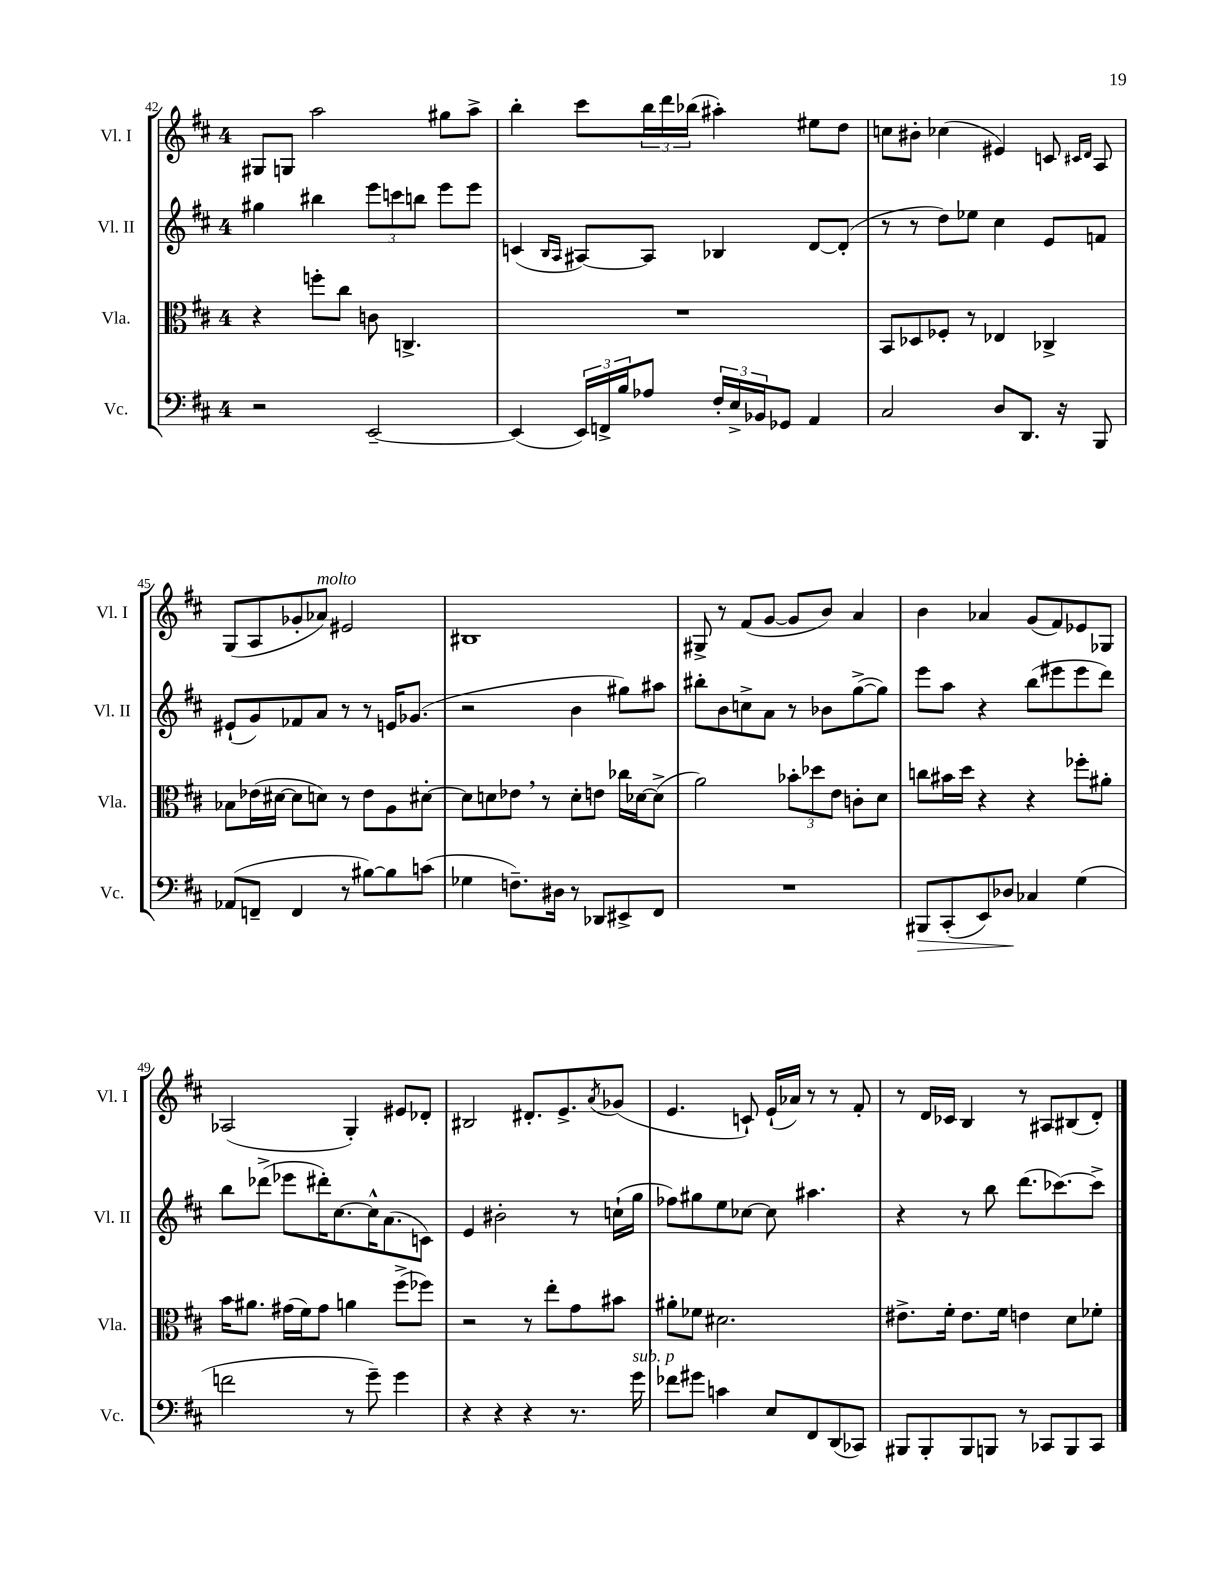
<<
\new StaffGroup <<
\new Staff = "s0" \with { instrumentName = "Vl. I" shortInstrumentName = "Vl. I" } {
    \clef treble \key d \major \once \override Staff.TimeSignature.style = #'single-digit \time 4/4
    gis8 g8 a''2 gis''8 a''8-> |
    b''4-. cis'''8 \tuplet 3/2 { b''16 d'''16 bes''16( } ais''4-.) eis''8 d''8 |
    c''8 bis'8-. ces''4( eis'4) c'8 \grace { cis'16 d'16 } a8 |
    g8( a8 ges'8-. aes'8^\markup { \italic "molto" }) eis'2 |
    bis1 |
    gis8-> r8 fis'8( g'8~ g'8 b'8) a'4 |
    b'4 aes'4 g'8( fis'8) ees'8 ges8 |
    aes2( g4-.) eis'8 des'8-. |
    bis2 dis'8.-. e'8.-> \acciaccatura { a'8 } ges'8( |
    e'4. c'8-!) e'16-!( aes'16) r8 r8 fis'8-. |
    r8 d'16 ces'16 b4 r8 ais8 bis8( d'8-.) \bar "|." |
}
\new Staff = "s1" \with { instrumentName = "Vl. II" shortInstrumentName = "Vl. II" } {
    \clef treble \key d \major \once \override Staff.TimeSignature.style = #'single-digit \time 4/4
    gis''4 bis''4 \tuplet 3/2 { e'''8 c'''8 b''8 } e'''8 e'''8 |
    c'4( \grace { b16 a16 } ais8~) ais8 bes4 d'8~ d'8-.( |
    r8 r8 d''8) ees''8 cis''4 e'8 f'8 |
    eis'8-!( g'8) fes'8 a'8 r8 r8 e'16 ges'8.( |
    r2 b'4 gis''8) ais''8 |
    bis''8-. b'8 c''8-> a'8 r8 bes'8 g''8~->( g''8) |
    e'''8 a''8 r4 b''8( eis'''8 eis'''8 d'''8) |
    b''8 des'''8->( ees'''8 dis'''16-.) cis''8.~ cis''16-^ a'8.( c'8) |
    e'4 bis'2-. r8 c''16-!( g''16 |
    fes''8) gis''8 e''8 ces''8~ ces''8 ais''4. |
    r4 r8 b''8 d'''8.( ces'''8.~) ces'''8-> \bar "|." |
}
\new Staff = "s2" \with { instrumentName = "Vla." shortInstrumentName = "Vla." } {
    \clef alto \key d \major \once \override Staff.TimeSignature.style = #'single-digit \time 4/4
    r4 f''8-. cis''8 c'8 c4.-> |
    R1 |
    b,8 des8 fes8-. r8 ees4 ces4-> |
    bes8 ees'16( dis'16~ dis'8 d'8) r8 ees'8 a8 dis'8~-. |
    dis'8 d'8 ees'8 \breathe r8 d'8-. e'8 ces''16 des'16~ des'8->( |
    a'2) \tuplet 3/2 { bes'8-. des''8 e'8 } c'8-. d'8 |
    c''8 bis'16 d''16 r4 r4 fes''8-. ais'8-. |
    b'16 ais'8. gis'16( fis'16) gis'8 a'4 fis''8->( fes''8) |
    r2 r8 e''8-. g'8 bis'8 |
    ais'8-. fes'8 dis'2. |
    eis'8.-> fis'16-. eis'8. fis'16 e'4 d'8 fes'8-. \bar "|." |
}
\new Staff = "s3" \with { instrumentName = "Vc." shortInstrumentName = "Vc." } {
    \clef bass \key d \major \once \override Staff.TimeSignature.style = #'single-digit \time 4/4
    r2 e,2~-- |
    e,4( \tuplet 3/2 { e,16) f,16-> b16 } aes8 \tuplet 3/2 { fis16-. e16-> bes,16 } ges,8 a,4 |
    cis2 d8 d,8. r16 b,,8 |
    aes,8( f,8-- f,4 r8 bis8~) bis8 c'8( |
    ges4 f8.--) dis16 r8 des,8 eis,8-> fis,8 |
    R1 |
    bis,,8\> cis,8-.( e,8) des8\! ces4 g4( |
    f'2 r8 g'8--) g'4 |
    r4 r4 r4 r8. g'16^\markup { \italic "sub. p" } |
    fes'8 gis'8 c'4 e8 fis,8 d,8( ces,8) |
    bis,,8 bis,,8-. bis,,8 b,,8 r8 ces,8 b,,8 ces,8 \bar "|." |
}
>>
>>
\layout { \context { \Score currentBarNumber = #42 } }
